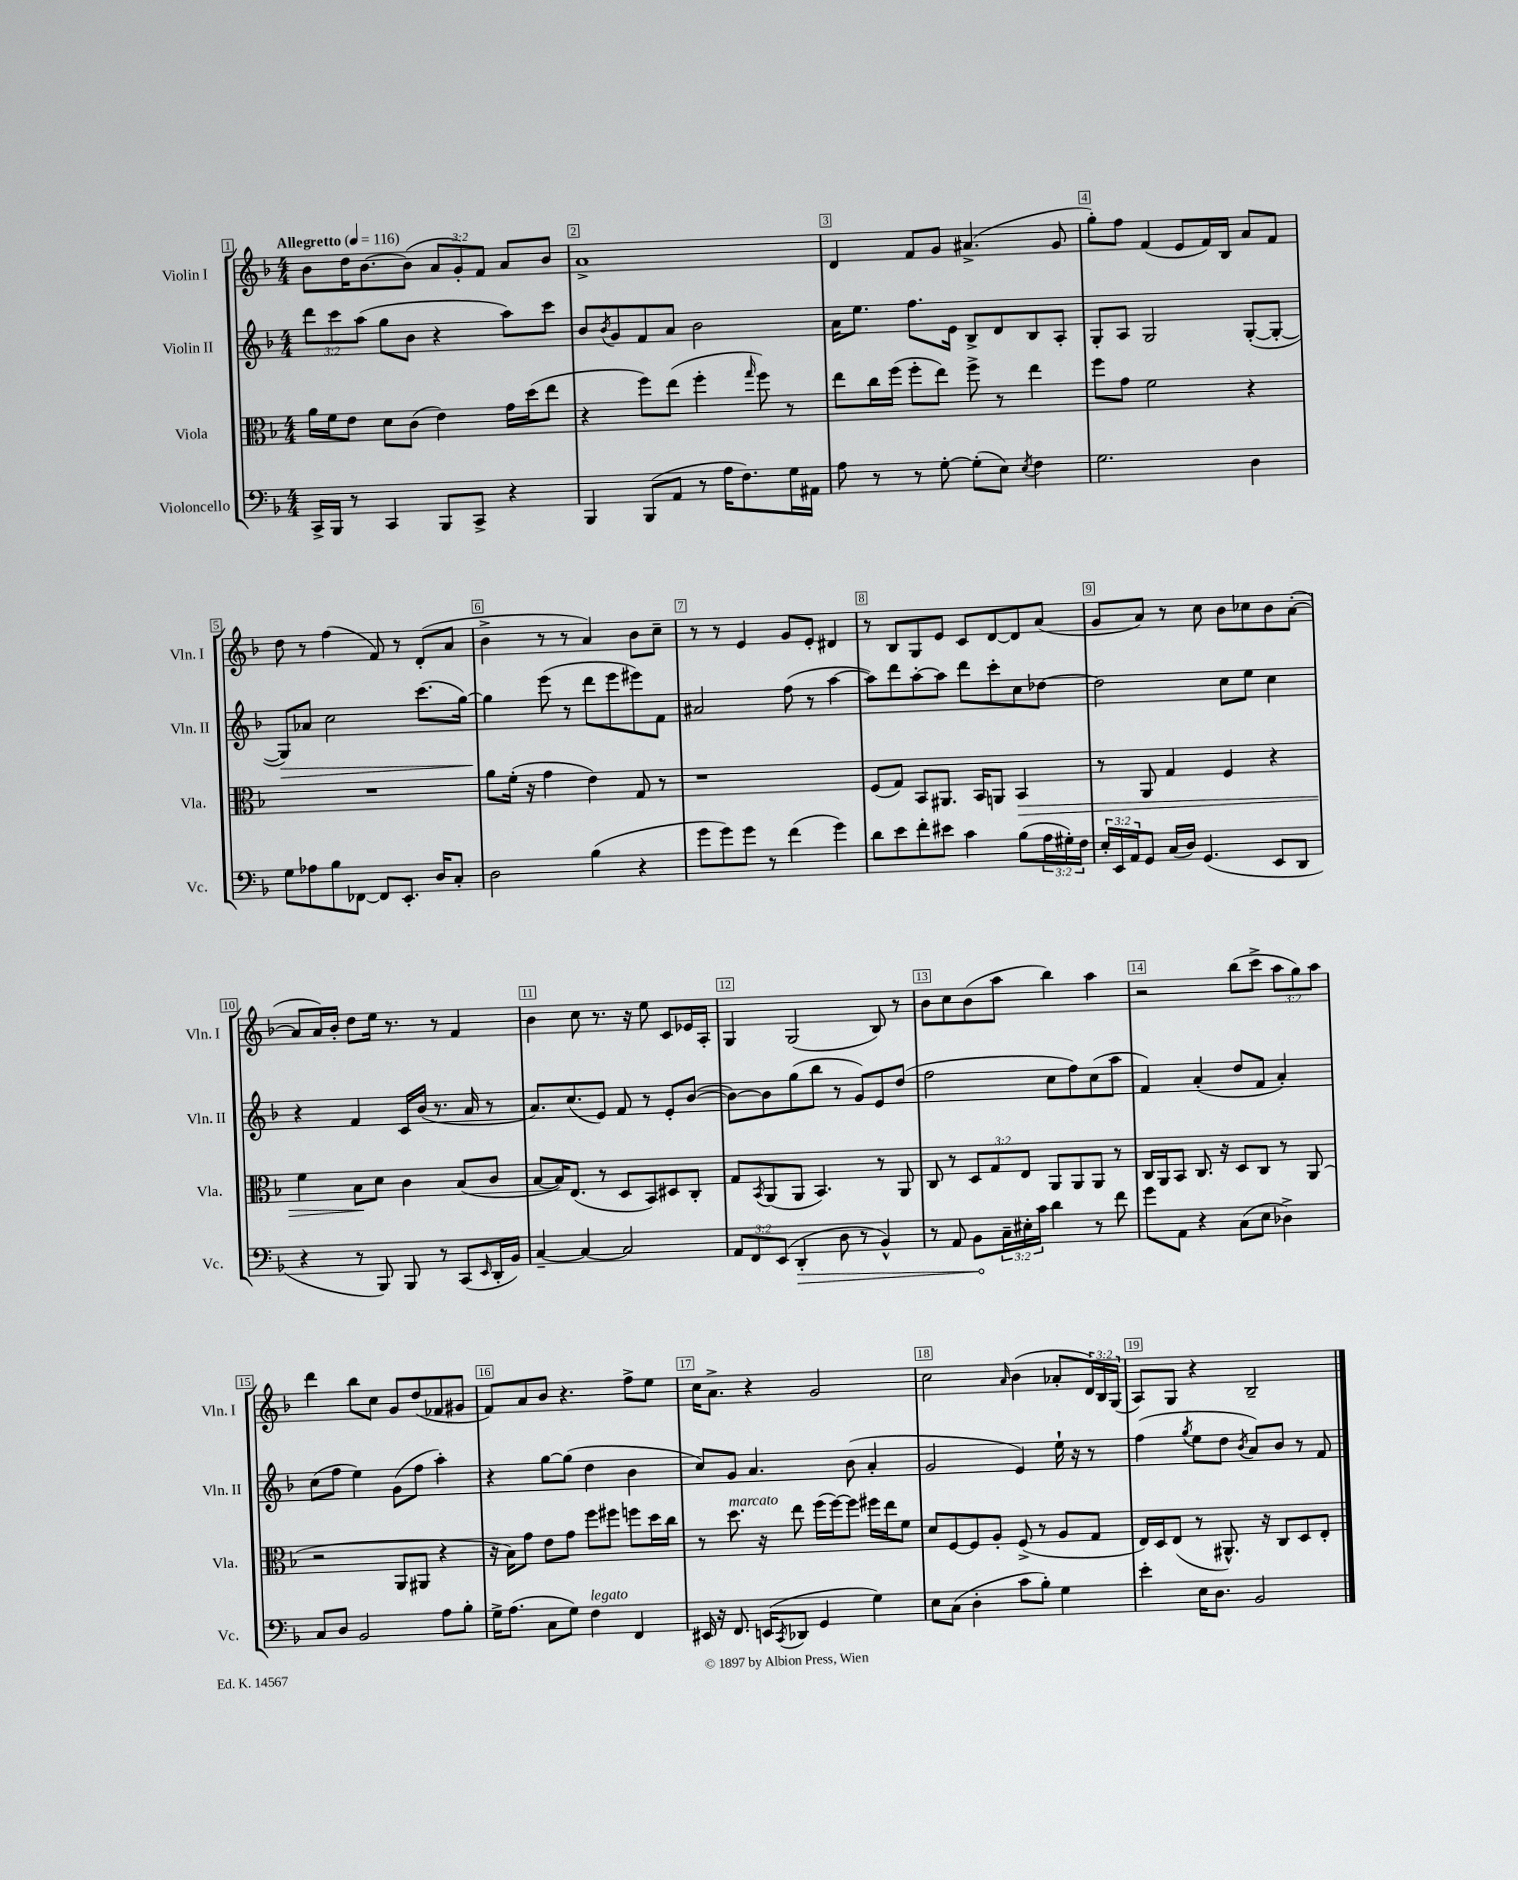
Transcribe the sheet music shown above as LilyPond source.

<<
\new StaffGroup <<
\new Staff = "s0" \with { instrumentName = "Violin I" shortInstrumentName = "Vln. I" } {
    \clef treble \key f \major \numericTimeSignature \time 4/4 \override Staff.TupletNumber.text = #tuplet-number::calc-fraction-text \tempo "Allegretto" 4 = 116
    bes'8 d''16 bes'8.~ bes'8( \tuplet 3/2 { a'8 g'8-.) f'8 } a'8 bes'8 |
    a'1-> |
    d'4 f'8 g'8 ais'4.->( g'8 |
    g''8-.) f''8 f'4( e'8 f'16) bes16 a'8 f'8 |
    d''8 r8 f''4( f'8) r8 d'8-.( a'8 |
    bes'4-> r8 r8 a'4) bes'8 c''8-- |
    r8 r8 e'4 g'8 e'8-. dis'4 |
    r8 bes8 g8 e'8 c'8 d'8~ d'8 a'8( |
    g'8 a'8) r8 c''8 bes'8 ces''8 bes'8 a'8~-.( |
    a'8 a'16) bes'16-. d''8 e''16 r8. r8 f'4 |
    bes'4 c''8 r8. r16 e''8 c'8 ees'16 a16-. |
    g4 g2( bes8) r8 |
    bes'8 c''8 bes'8( a''8 bes''4) a''4 |
    r2 bes''8( c'''8-> \tuplet 3/2 { a''8 g''8) a''8 } |
    d'''4 bes''8 c''8 g'8 d''8( fes'8 gis'8 |
    f'8) a'8 bes'8 r4. f''8-> e''8 |
    c''16 a'8.-> r4 g'2 |
    c''2 \grace { a'16 } bes'4( aes'8-. \tuplet 3/2 { d'16) bes16 g16( } |
    a8) g8 r4 bes2-- \bar "|." |
}
\new Staff = "s1" \with { instrumentName = "Violin II" shortInstrumentName = "Vln. II" } {
    \clef treble \key f \major \numericTimeSignature \time 4/4 \override Staff.TupletNumber.text = #tuplet-number::calc-fraction-text
    \tuplet 3/2 { d'''8 c'''8 a''8( } g''8 bes'8 r4 a''8) c'''8 |
    bes'8 \acciaccatura { bes'8 } g'8 f'8 a'8 bes'2 |
    a'16 e''8. f''8. e'16 bes8-> d'8 bes8 a8-. |
    g8-. a8 g2 g8~-.( g8~-. |
    g8\>) aes'8 c''2 c'''8.( g''16~) |
    g''4\! e'''8( r8 d'''8 e'''8 eis'''8) f'8 |
    ais'2 f''8( r8 a''4~ |
    a''8) d'''8 a''8~-. a''8 d'''8 c'''8-. c''8 des''8~ |
    des''2 c''8 e''8 c''4 |
    r4 f'4 c'16 bes'16( r8. a'16 r8 |
    a'8.) c''8.( e'8) f'8 r8 e'8-. bes'8~( |
    bes'8~) bes'8 g''8( bes''8 r8 g'8) e'8 d''8( |
    f''2 c''8 f''8) c''8( a''8 |
    f'4) a'4-.( d''8 f'8 a'4-.) |
    c''8( f''8 e''4) g'8( f''8 a''4-.) |
    r4 g''8~ g''8( d''4 bes'4 |
    c''8) g'8 a'4. bes'8( a'4-. |
    g'2 e'4) e''16-! r16 r8 |
    f''4( \acciaccatura { g''8 } e''8 d''8 \acciaccatura { bes'8 } a'8) bes'8 r8 f'8 \bar "|." |
}
\new Staff = "s2" \with { instrumentName = "Viola" shortInstrumentName = "Vla." } {
    \clef alto \key f \major \numericTimeSignature \time 4/4 \override Staff.TupletNumber.text = #tuplet-number::calc-fraction-text
    a'16 f'16 e'8 d'8 c'8( e'4) g'16 d''16( e''8 |
    r4 f''8) e''8( f''4-. \grace { g''16 } f''8) r8 |
    e''8 c''16 f''16( f''8-. e''8) f''8-> r8 e''4 |
    f''8 g'8 f'2 r4 |
    R1 |
    a'8 f'16-.( r16 g'4 e'4) g8 r8 |
    r1 |
    f8( g8) bes,8 ais,8. bes,16 a,8 bes,4\> |
    r8 a,8 g4 f4 r4 |
    f'4 bes8\! d'8 c'4 bes8( c'8 |
    bes8~ bes16) e8.( r8 d8 bes,8) dis8 c8-. |
    g8 \acciaccatura { bes,8 } a,8( a,8 bes,4.) r8 a,8 |
    c8 r8 \tuplet 3/2 { d8 g8 e8 } a,8 a,8 a,8 r8 |
    c16 a,16 bes,8 c8. r16 d8 c8 r8 a,8( |
    r2 a,8 ais,8 r4 |
    r16 bes16) g'8 e'8 g'8 f''8 fis''8 f''8 d''16 c''16 |
    r8 d''8.^\markup { \italic "marcato" } r16 e''8 f''16( f''16~) f''8 fis''16 e''16 f'8 |
    d'8 f8~ f8 a8-. f8->( r8 a8 g8 |
    e16) d16 e8( r8 ais,8.-^) r16 c8 d8 e8-. \bar "|." |
}
\new Staff = "s3" \with { instrumentName = "Violoncello" shortInstrumentName = "Vc." } {
    \clef bass \key f \major \numericTimeSignature \time 4/4 \override Staff.TupletNumber.text = #tuplet-number::calc-fraction-text
    c,16-> bes,,16 r8 c,4 bes,,8 c,8-> r4 |
    bes,,4 bes,,8( a,8 r8 a16 f8.) g16 ais,16 |
    a8 r8 r8 g8~-. g8-.( e8) \acciaccatura { e8 } f4 |
    g2. d4 |
    g8 aes8 bes8 fes,8~ fes,8 e,8.-. d16 c8-. |
    d2 bes4( r4 |
    g'8 g'8) g'8 r8 f'4( g'4) |
    d'8 e'8 f'8-. eis'8 c'4 bes8( \tuplet 3/2 { a16 gis16-.) f16 } |
    \tuplet 3/2 { e16-. e,16 a,16 } g,8 c16( d16) g,4.( e,8 d,8 |
    r4 r8 bes,,8) bes,,8 r8 c,8( \grace { e,16 } d,16-. bes,16) |
    c4~-- c4~ c2 |
    \tuplet 3/2 { a,8 f,8 e,8( } \once \override Hairpin.circled-tip = ##t d,4-.\> d8 r8 bes,4-^) |
    r8 a,8 bes,8\! \tuplet 3/2 { c16-- eis16-. c'16 } d'4 r8 f'8 |
    g'8 a,8 r4 c8( e8 des4->) |
    c8 d8 bes,2 a8 bes8-. |
    g16-> a8.( c8 g8) f4^\markup { \italic "legato" } f,4 |
    eis,16 r16 f,8. e,16( \acciaccatura { c,8 } des,8 g,4 g4) |
    e8 c8( d4-. c'8 bes8-.) g4 |
    e'4-. e16 d8. bes,2 \bar "|." |
}
>>
>>
\layout { \context { \Score \override BarNumber.break-visibility = ##(#f #t #t) barNumberVisibility = #all-bar-numbers-visible \override BarNumber.stencil = #(make-stencil-boxer 0.1 0.3 ly:text-interface::print) } }
